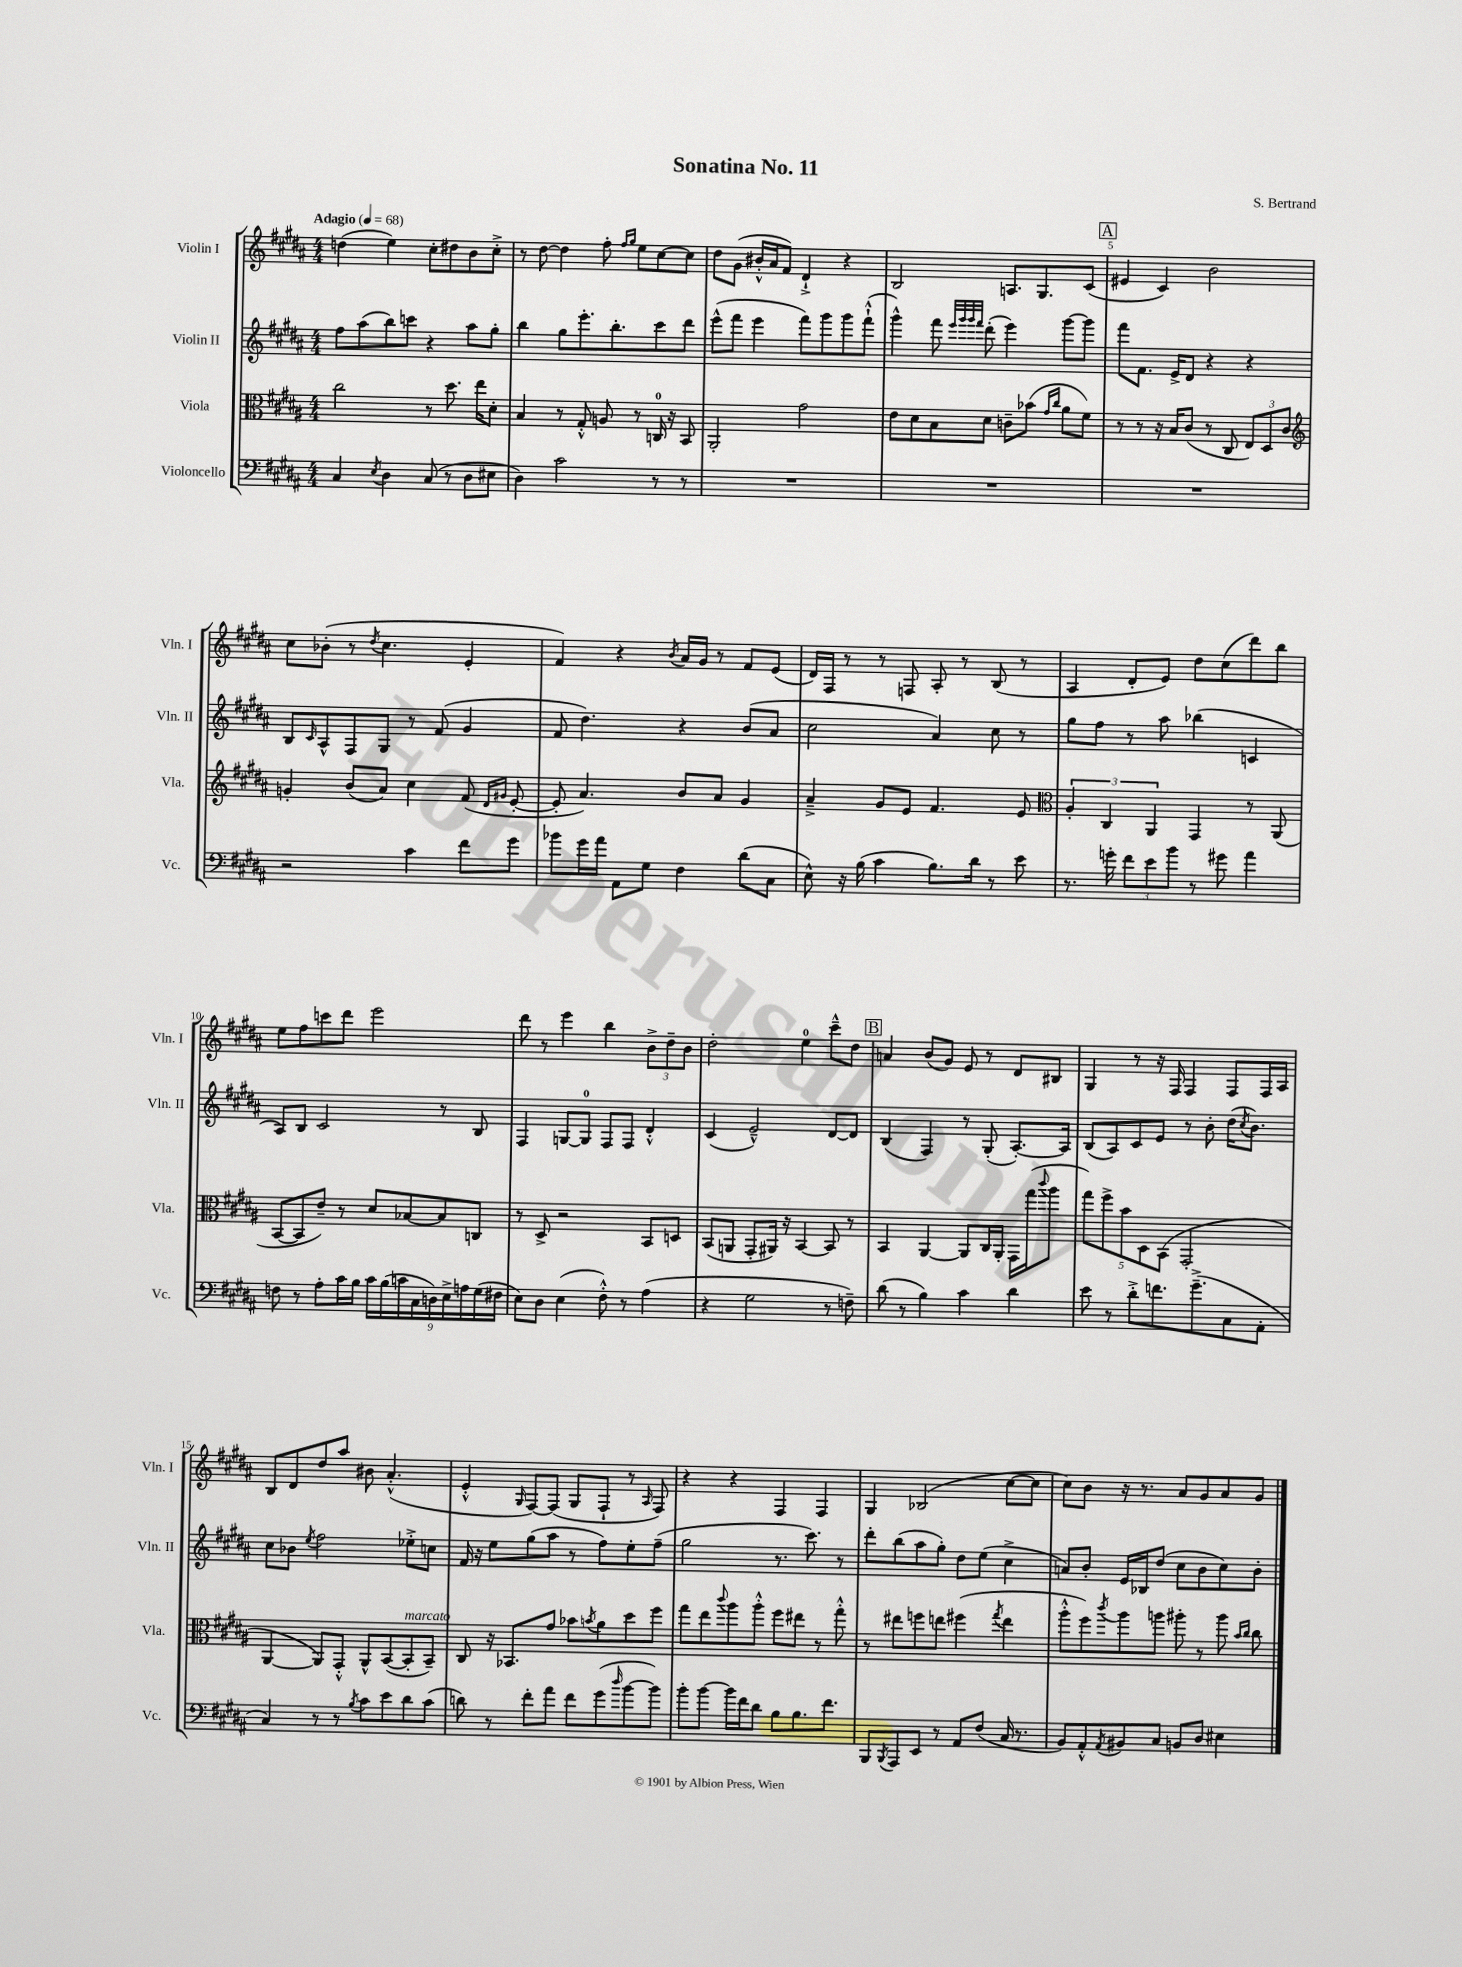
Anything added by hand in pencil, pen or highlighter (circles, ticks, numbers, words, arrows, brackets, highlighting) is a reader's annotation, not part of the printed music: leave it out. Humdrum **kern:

**kern	**kern	**kern	**kern
*staff4	*staff3	*staff2	*staff1
*clefF4	*clefC3	*clefG2	*clefG2
*k[f#c#g#d#a#]	*k[f#c#g#d#a#]	*k[f#c#g#d#a#]	*k[f#c#g#d#a#]
*M4/4	*M4/4	*M4/4	*M4/4
*MM68	*MM68	*MM68	*MM68
4C#	2cc#	8ff#	(4dd
.	.	(8aa#	.
8qE	.	.	.
4D#	.	8bb)	4ee)
.	.	8ccc	.
(8C#	8r	4r	8cc#'
8r	8.dd#	.	8dd#
8D#	.	8aa#	8b
.	16ee	.	.
8E#	8d#'	8gg#'	8cc#'^
=	=	=	=
4D#)	4B	4bb	8r
.	.	.	[8dd#
2c#	8r	8gg#	4dd#]
.	8G#'^^	8.eee'	.
.	8A	.	8ff#'
.	.	8.bb'	.
.	.	.	16qqff#
.	.	.	16qqgg#
.	8r	.	8ee
8r	16C	8ccc#	[8cc#
.	16r	.	.
8r	8BB	8ddd#	8cc#]
=	=	=	=
1r	2AA#'	(8eee^^	8dd#
.	.	8fff#	(8g#
.	.	4eee	16b#'^^
.	.	.	16a#
.	.	.	8f#)
.	2g#	8fff#)	4d#`^
.	.	8ggg#	.
.	.	8ggg#	4r
.	.	(8fff#`^^	.
=	=	=	=
1r	8e	4ggg#^^)	2B
.	8d#	.	.
.	8B	8fff#	.
.	.	32qqeee	.
.	.	32qqggg#	.
.	.	32qqggg#	.
.	.	32qqfff#	.
.	8d#	(8ddd#'	.
.	8c~	4eee)	8.A
.	(8b-	.	.
.	.	.	8.G#
.	16qqg#	.	.
.	16qqcc#	.	.
.	8a#	[8ggg#	.
.	8f#)	8ggg#]	(8c#
=	=	=	=
1r	8r	8fff#	4e#
.	8r	8.f#	.
.	16r	.	4c#)
.	16B	16e^	.
.	(8c#	8d#	.
.	8r	4r	2b
.	8C#	.	.
.	12E)	4r	.
.	12D#	.	.
.	12c#	.	.
=	=	=	=
*	*clefG2	*	*
2r	4g'	8B	8cc#
.	.	16qqc#	.
.	.	8A#^^	(8b-'
.	(8b	8F#	8r
.	.	.	8qdd#
.	8a#)	8G#	4.cc#
4c#	4cc#	8r	.
.	.	(8f#	.
8f#	(8f#	4g#	4e'
.	16qqd#	.	.
.	16qqg#	.	.
8g#	[8e'	.	.
=	=	=	=
8b-	8e']	8f#	4f#)
16g#	4.a#)	4.dd#)	.
16a#	.	.	.
8AA#	.	.	4r
8G#	.	.	.
.	.	.	8qb
4F#	8b	4r	16a#
.	.	.	16g#
.	8a#	.	8r
(8d#	4g#	(8b	8f#
8C#	.	8a#	(8e
=	=	=	=
8E^^)	4a#~^	2cc#	16d#)
.	.	.	16F#
16r	.	.	8r
(16B	.	.	.
4c#	8g#	.	8r
.	8e	.	8F
8.B)	4.f#	4a#)	8A#'
.	.	.	8r
16d#	.	.	.
8r	.	8cc#	(8B
8e	8e	8r	8r
=	=	=	=
*	*clefC3	*	*
8.r	6A#'	8gg#	4A#
.	.	8ff#	.
.	6C#	.	.
16g'	.	.	.
12f#	.	8r	8d#'
12e	6AA#	.	.
.	.	8aa#	8e)
12b	.	.	.
8r	4GG#	(4bb-	8dd#
8g#	.	.	(8cc#
4a#	8r	4c	8ddd#)
.	(8AA#	.	8bb
=	=	=	=
8F	[8BB	8A#)	8ee
8r	8BB]	8B	8ff#
8A#'	8e~)	2c#	8ccc
16c#	8r	.	8ddd#
16B	.	.	.
18c#	8d#	.	2eee
(18B	.	.	.
18c	.	.	.
.	[8B-	.	.
18C#	.	.	.
18D)	.	.	.
.	8B-]	8r	.
18E^	.	.	.
18A	.	.	.
.	8C	8B	.
(18G#	.	.	.
18F#	.	.	.
=	=	=	=
8E)	8r	4F#	8ddd#
8D#	8D#^	.	8r
(4E	2r	[8G	4eee
.	.	8G]	.
8F#'^^)	.	8F#	4bb
8r	.	8F#	.
(4A#	8BB	4d#'^^	12b^
.	.	.	12dd#~
.	8D	.	.
.	.	.	12b
=	=	=	=
4r	(8BB	(4c#	2dd#'
.	8AA	.	.
2G#	8GG#'	2e~^^)	.
.	16AA#)	.	.
.	16r	.	.
.	[4BB	.	4ee
8r	8BB]	[8d#	8ccc#~^^
8F~)	8r	8d#]	8dd#
=	=	=	=
(8d#	4BB	(4B	4a
8r	.	.	.
4B)	[4AA#	4F#)	(8b
.	.	.	8g#)
4c#	8AA#]	8r	8e
.	16C#	(8G#'	8r
.	16AA#'	.	.
4d#	16GG#	[8.A#')	8d#
.	(16gg#	.	.
.	8qqccc#	.	.
.	8aa#	.	8B#
.	.	16A#]	.
=	=	=	=
8e	10gg#)	(8B	4G#
.	10ff#^	.	.
8r	.	8A#)	.
.	10b	.	.
8d#'^	.	8c#	8r
.	10D#	.	.
8.f	.	8e	16r
.	(10BB	.	.
.	.	.	16F#
.	2GG#'	8r	4F#
(8.g#~^	.	.	.
.	.	8b'	.
8C#	.	(16dd#	8F#
.	.	8qcc#	.
.	.	8.b)	.
8AA#'	.	.	16F#
.	.	.	16A#
=	=	=	=
4C#)	[4AA#	8cc#	8B
.	.	8b-	8d#
.	.	8qee	.
8r	8AA#])	2ff#	8dd#
8r	8GG#'^^	.	8aa#
8qB	.	.	.
8c#	8AA#^^	.	8b#
8e	([8BB	.	(4.a#'^^
8d#	8BB']	8ee-'^	.
(8c#	8BB~)	8cc	.
=	=	=	=
8d)	8C#	16f#	4e'^^
.	.	16r	.
8r	16r	8ee	.
.	8.BB-	.	.
.	.	.	16qqG#
8f#'	.	(8gg#	[8F#)
8a#	8g#	8aa#	(8F#]
8f#	8b-	8r	8G#
.	8qb	.	.
(8g#	8a#	8ff#)	8F#`
16qqdd#	.	.	.
[8b	8dd#	8ee'	8r
.	.	.	16qqA#
8b])	8ff#	(8ff#~	8F#)
=	=	=	=
8b'	8gg#	2gg#	4r
[8b	8ee	.	.
.	8qqccc#	.	.
16b]	8aa#	.	4r
16f#	.	.	.
8d#	8aa#'^^	.	.
8B	8ff#	8.r	4F#
8.B	8ee#	.	.
.	.	8.ccc#)	.
.	8r	.	4F#
8.f#	.	.	.
.	8gg#'^^	8r	.
=	=	=	=
8BBB	8r	8ddd#'	4G#
8qBBB	.	.	.
8AAA#	8ee#	(8bb	.
8EE	8ff	8aa#	(2B-
8r	8ee	8gg#')	.
8AA#	(4ff#	8dd#	.
(8F#	.	(8ee	.
.	8qgg#	.	.
16C#	4ee	4cc#^	[8cc#
8.r	.	.	.
.	.	.	8cc#]
=	=	=	=
8BB)	8aa#'^^	8a)	8cc#)
8AA#'^^	8ff#)	8b'	8b
8qAA#	8qccc#	.	.
8BB#	8aa#	16e	16r
.	.	16B-	8.r
8C#	8aa	(8dd#	.
8BB	8aa#'	8cc#	8a#
8D#	8r	8b	8g#
4E#	8aa#	8cc#)	8a#
.	16qqb	.	.
.	16qqcc#	.	.
.	8cc#	8b'	8g#
==	==	==	==
*-	*-	*-	*-
